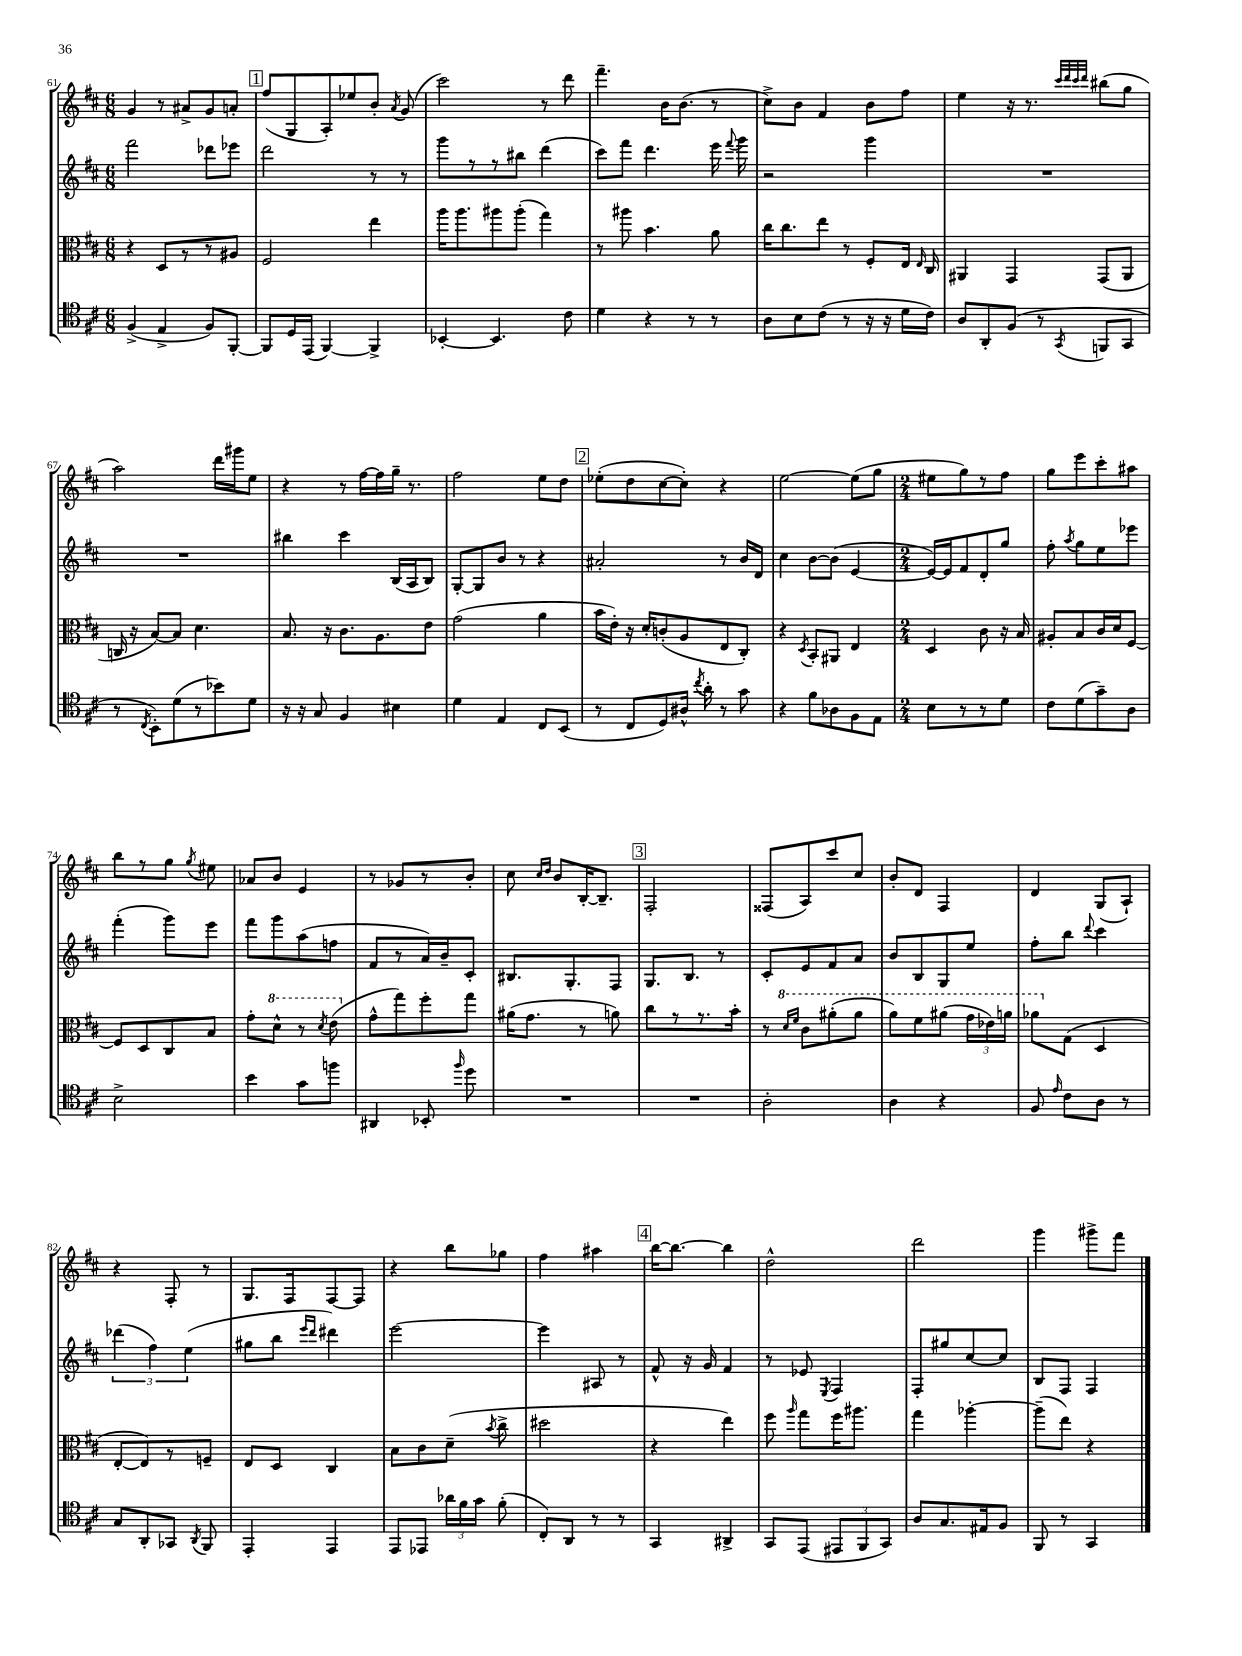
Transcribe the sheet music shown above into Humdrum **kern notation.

**kern	**kern	**kern	**kern
*staff4	*staff3	*staff2	*staff1
*clefC4	*clefC3	*clefG2	*clefG2
*k[f#c#]	*k[f#c#]	*k[f#c#]	*k[f#c#]
*M6/8	*M6/8	*M6/8	*M6/8
(4F#^	4r	2fff#	4g
4E^	8D	.	8r
.	8r	.	8a#^
8F#)	8r	8ddd-	8g
[8FF#'	8A#	8eee-	8a'
=	=	=	=
8FF#]	2F#	2ddd	(8ff#
16D	.	.	8G
(16EE	.	.	.
[4FF#)	.	.	8A')
.	.	.	8ee-
4FF#^]	4ee	8r	8b'
.	.	.	8qa
.	.	8r	(8g
=	=	=	=
[4BB-'	16aa	8ggg	2ccc#)
.	8.aa	.	.
.	.	8r	.
4.BB-]	8aa#	8r	.
.	(8aa#'	8bb#	.
.	4gg)	(4ddd	8r
8c#	.	.	8ddd
=	=	=	=
4d	8r	8ccc#)	4.fff#~
.	8aa#	8fff#	.
4r	4.b	4.ddd	.
.	.	.	16b
.	.	.	(8.b
8r	.	.	.
8r	8a	16eee	8r
.	.	8qqfff#	.
.	.	16ggg	.
=	=	=	=
8A	16cc#	2r	8cc#^)
.	8.cc#	.	.
8B	.	.	8b
(8c#	8ee	.	4f#
8r	8r	.	.
16r	8F#'	4ggg	8b
16r	.	.	.
16d	16E	.	8ff#
.	16qqE	.	.
16c#)	16C#	.	.
=	=	=	=
8A	4AA#	2.r	4ee
8AA'	.	.	.
(8F#	4GG	.	16r
.	.	.	8.r
8r	.	.	.
.	.	.	32qqccc#
.	.	.	32qqddd
.	.	.	32qqccc#
8qGG	.	.	32qqddd
8FF	(8GG	.	(8bb#
8GG	8AA#	.	8gg
=	=	=	=
8r	16C	2.r	2aa)
.	16r	.	.
8qC#	.	.	.
8BB')	[8B)	.	.
(8d	8B]	.	.
8r	4.d	.	.
8b-)	.	.	16ddd
.	.	.	16ggg#
8d	.	.	8ee
=	=	=	=
16r	8.B	4bb#	4r
16r	.	.	.
8G	.	.	.
.	16r	.	.
4F#	8.c#	4ccc#	8r
.	.	.	[16ff#
.	8.A	.	16ff#]
4B#	.	(16B	16gg~
.	.	16A	8.r
.	8e	8B)	.
=	=	=	=
4d	(2g	[8G'	2ff#
.	.	8G]	.
4E	.	8b	.
.	.	8r	.
8C#	4a	4r	8ee
(8BB	.	.	8dd
=	=	=	=
8r	16b	2a#'	(8ee-'
.	16e')	.	.
8C#	16r	.	8dd
.	16d'	.	.
8D)	(8c'	.	[8cc#
16A#^^	8A	.	8cc#'])
8qcc#	.	.	.
16a'	.	.	.
8r	8E	8r	4r
8g	8C#')	16b	.
.	.	16d	.
=	=	=	=
4r	4r	4cc#	[2ee
.	8qD	.	.
8f#	8BB'	[8b	.
8A-	8AA#	(8b]	.
8F#	4E	[4e	(8ee]
8E	.	.	8gg
=	=	=	=
*M2/4	*M2/4	*M2/4	*M2/4
8B	4D	16e_)	8ee#
.	.	16e]	.
8r	.	8f#	8gg)
8r	8c#	8d'	8r
8d	16r	8gg	8ff#
.	16B	.	.
=	=	=	=
8c#	8A#'	8ff#'	8gg
.	.	8qaa	.
(8d	8B	8gg	8eee
8g~)	16c#	8ee	8ccc#'
.	16d	.	.
8A	[8F#	8eee-	8aa#
=	=	=	=
2B^	8F#]	(4fff#'	8bb
.	8D	.	8r
.	8C#	8ggg)	8gg
.	.	.	8qgg
.	8B	8eee	8ee#
=	=	=	=
4b	8g'	8fff#	8a-
.	8dd^^	8ggg	8b
8g	8r	(8aa	4e
.	8qdd	.	.
8ff	(8ee	8ff	.
=	=	=	=
4AA#	8g^^	8f#	8r
.	8gg)	8r	8g-
8BB-'	8ff#'	16a)	8r
.	.	16b~	.
16qqff#	.	.	.
8dd	8gg	8c#'	8b'
=	=	=	=
2r	(16a#	8.B#	8cc#
.	8.g	.	.
.	.	.	16qqcc#
.	.	.	16qqdd
.	.	.	8b
.	.	8.G'	.
.	8r	.	[16B'
.	.	.	8.B~]
.	8a)	8F#	.
=	=	=	=
2r	8cc#	8.G	2F#'
.	8r	.	.
.	.	8.B	.
.	8.r	.	.
.	.	8r	.
.	16b'	.	.
=	=	=	=
2A'	8r	8c#'	(8F##
.	16qqdd	.	.
.	16qqff#	.	.
.	8cc#	8e	8A)
.	(8aa#'	8f#	8ccc#
.	8aa#	8a	8cc#
=	=	=	=
4A	8aa)	8b	8b'
.	8ff#	8B	8d
4r	(8aa#	8G	4F#
.	24gg	8ee	.
.	24ee-)	.	.
.	24aa	.	.
=	=	=	=
8F#	8aa-	8ff#'	4d
16qqe	.	.	.
8c#	(8G	8bb	.
.	.	8qqddd	.
8A	4D	4ccc#	(8G
8r	.	.	8A`)
=	=	=	=
8G	[8E'	(6ddd-	4r
8AA'	8E])	.	.
.	.	6ff#)	.
8GG-	8r	.	8F#'
.	.	(6ee	.
8qAA	.	.	.
8FF#	8F~	.	8r
=	=	=	=
4EE'	8E	8gg#	8.G
.	8D	8bb	.
.	.	.	16F#
.	.	16qqeee	.
.	.	16qqddd	.
4EE	4C#	4ddd#)	[8F#
.	.	.	8F#]
=	=	=	=
8EE	8B	[2eee	4r
8EE-	8c#	.	.
24a-	(8d~	.	8bb
24f#	.	.	.
24g	.	.	.
.	8qb	.	.
(8f#'	8cc#^	.	8gg-
=	=	=	=
8C#')	2dd#	4eee]	4ff#
8AA	.	.	.
8r	.	8A#	4aa#
8r	.	8r	.
=	=	=	=
4GG	4r	8f#^^	[16bb
.	.	.	8.bb_
.	.	16r	.
.	.	16g	.
4AA#^	4ee)	4f#	4bb]
=	=	=	=
8GG	8ff#	8r	2dd^^
.	16qqaa	.	.
(8EE	8gg	8e-	.
.	.	8qE	.
12EE#	16ff#	4F#	.
.	8.aa#	.	.
12FF#	.	.	.
12GG)	.	.	.
=	=	=	=
8A	4gg	8F#'	2ddd
8.G	.	8gg#	.
.	[4aa-'	[8cc#	.
16E#	.	.	.
8F#	.	8cc#]	.
=	=	=	=
8FF#	(8aa-~]	8B	4ggg
8r	8ee)	8F#	.
4GG	4r	4F#	8ggg#^
.	.	.	8fff#
==	==	==	==
*-	*-	*-	*-
